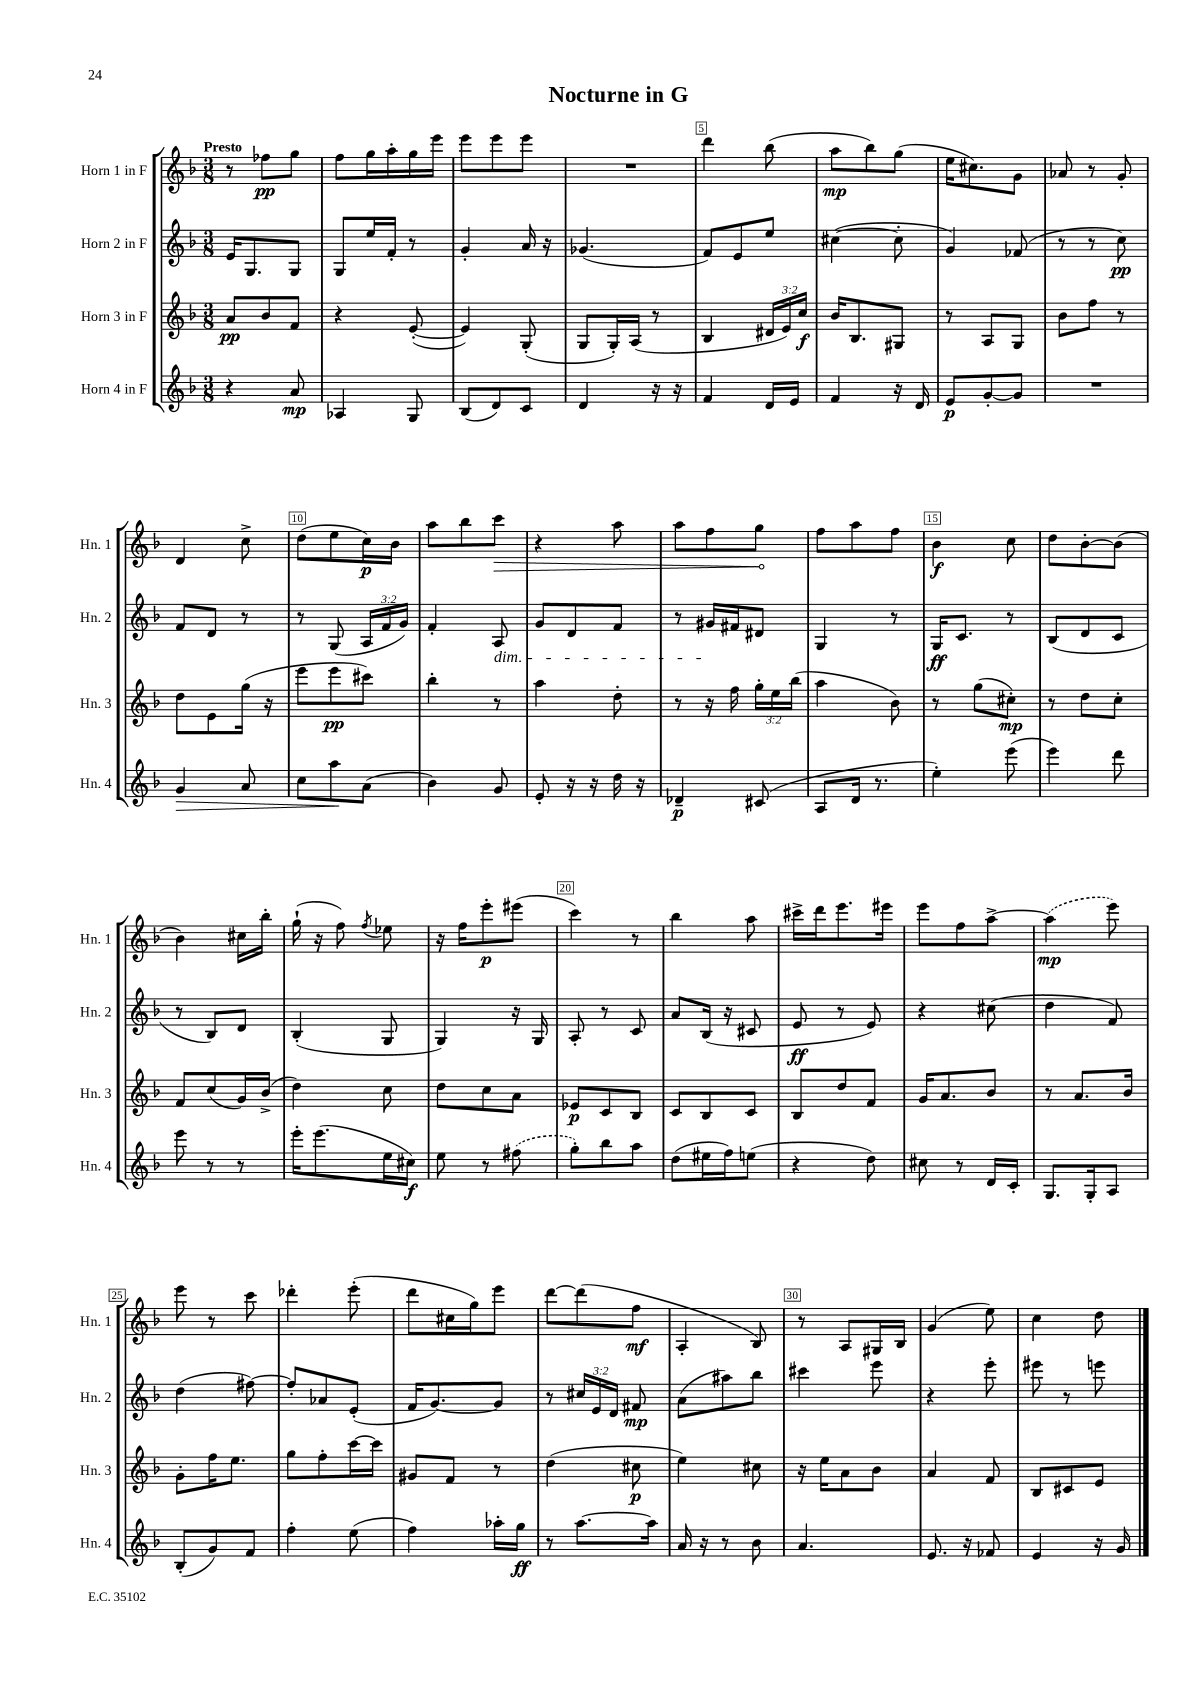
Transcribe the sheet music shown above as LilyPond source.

\header { title = "Nocturne in G" }
<<
\new StaffGroup <<
\new Staff = "s0" \with { instrumentName = "Horn 1 in F" shortInstrumentName = "Hn. 1" } {
    \clef treble \key f \major \numericTimeSignature \time 3/8 \tempo "Presto"
    \autoBeamOff r8 fes''8[\pp g''8] |
    f''8[ g''16 a''16-. g''16 e'''16] |
    e'''8[ e'''8 e'''8] |
    R4. |
    d'''4 bes''8( |
    a''8[\mp bes''8) g''8]( |
    e''16[ cis''8.) g'8] |
    aes'8 r8 g'8-. |
    d'4 c''8-> |
    d''8[( e''8 c''16\p) bes'16] |
    a''8[ bes''8 \once \override Hairpin.circled-tip = ##t c'''8]\> |
    r4 a''8 |
    a''8[ f''8 g''8]\! |
    f''8[ a''8 f''8] |
    bes'4\f c''8 |
    d''8[ bes'8~-. bes'8]( |
    bes'4) cis''16[ bes''16]-. |
    g''16-!( r16 f''8) \acciaccatura { f''8 } ees''8 |
    r16 f''16[ e'''8-.\p eis'''8]( |
    c'''4) r8 |
    bes''4 a''8 |
    cis'''16[-> d'''16 e'''8. eis'''16] |
    e'''8[ f''8 a''8]~-> |
    \once \slurDashed a''4\mp( e'''8) |
    e'''8 r8 c'''8 |
    des'''4-. e'''8-.( |
    d'''8[ cis''16 g''16) e'''8] |
    d'''8[~ d'''8( f''8]\mf |
    a4-. bes8) |
    r8 a8[ gis16 bes16] |
    g'4( e''8) |
    c''4 d''8 \bar "|." |
}
\new Staff = "s1" \with { instrumentName = "Horn 2 in F" shortInstrumentName = "Hn. 2" } {
    \clef treble \key f \major \numericTimeSignature \time 3/8 \override Staff.TupletNumber.text = #tuplet-number::calc-fraction-text
    \autoBeamOff e'16[ g8. g8] |
    g8[ e''16 f'16]-. r8 |
    g'4-. a'16 r16 |
    ges'4.( |
    f'8[) e'8 e''8] |
    cis''4~( cis''8-. |
    g'4) fes'8( |
    r8 r8 c''8\pp) |
    f'8[ d'8] r8 |
    r8 g8( \tuplet 3/2 { a16[ f'16 g'16]) } |
    f'4-. a8\dim |
    g'8[ d'8 f'8] |
    r8 gis'16[\! fis'16 dis'8] |
    g4 r8 |
    g16[\ff c'8.] r8 |
    bes8[( d'8 c'8] |
    r8 bes8[) d'8] |
    bes4-.( g8 |
    g4) r16 g16 |
    a8-. r8 c'8 |
    a'8[ bes16]( r16 cis'8 |
    e'8\ff r8 e'8) |
    r4 cis''8( |
    d''4 f'8) |
    d''4( fis''8~) |
    fis''8[-. aes'8 e'8]-.( |
    f'16[ g'8.~) g'8] |
    r8 \tuplet 3/2 { cis''16[ e'16 d'16] } fis'8\mp |
    a'8[( ais''8) bes''8] |
    cis'''4 e'''8 |
    r4 e'''8-. |
    eis'''8 r8 e'''8 \bar "|." |
}
\new Staff = "s2" \with { instrumentName = "Horn 3 in F" shortInstrumentName = "Hn. 3" } {
    \clef treble \key f \major \numericTimeSignature \time 3/8 \override Staff.TupletNumber.text = #tuplet-number::calc-fraction-text
    \autoBeamOff a'8[\pp bes'8 f'8] |
    r4 e'8~-.( |
    e'4) g8-.( |
    g8[ g16-.) a16]( r8 |
    bes4 \tuplet 3/2 { dis'16[ e'16) c''16]\f } |
    bes'16[ bes8. gis8] |
    r8 a8[ g8] |
    bes'8[ f''8] r8 |
    d''8[ e'8 g''16]( r16 |
    e'''8[ e'''8\pp cis'''8]) |
    bes''4-. r8 |
    a''4 d''8-. |
    r8 r16 f''16 \tuplet 3/2 { g''16[-. e''16 bes''16]( } |
    a''4 bes'8) |
    r8 g''8[( cis''8]-.\mp) |
    r8 d''8[ c''8]-. |
    f'8[ c''8( g'16) bes'16]->( |
    d''4) c''8 |
    d''8[ c''8 a'8] |
    ees'8[\p c'8 bes8] |
    c'8[ bes8 c'8] |
    bes8[ d''8 f'8] |
    g'16[ a'8. bes'8] |
    r8 a'8.[ bes'16] |
    g'8[-. f''16 e''8.] |
    g''8[ f''8-. c'''16~ c'''16] |
    gis'8[ f'8] r8 |
    d''4( cis''8\p |
    e''4) cis''8 |
    r16 e''16[ a'8 bes'8] |
    a'4 f'8 |
    bes8[ cis'8 e'8] \bar "|." |
}
\new Staff = "s3" \with { instrumentName = "Horn 4 in F" shortInstrumentName = "Hn. 4" } {
    \clef treble \key f \major \numericTimeSignature \time 3/8
    \autoBeamOff r4 a'8\mp |
    aes4 g8 |
    bes8[( d'8) c'8] |
    d'4 r16 r16 |
    f'4 d'16[ e'16] |
    f'4 r16 d'16 |
    e'8[\p g'8~-. g'8] |
    R4. |
    g'4\> a'8 |
    c''8[ a''8\! a'8]( |
    bes'4) g'8 |
    e'8-. r16 r16 d''16 r16 |
    des'4--\p cis'8( |
    a8[ d'16] r8. |
    e''4-.) e'''8( |
    e'''4) d'''8 |
    e'''8 r8 r8 |
    e'''16[-. e'''8.( e''16 cis''16]\f) |
    e''8 r8 \once \slurDashed fis''8( |
    g''8[-.) bes''8 a''8] |
    d''8[( eis''16 f''16) e''8]( |
    r4 d''8) |
    cis''8 r8 d'16[ c'16]-. |
    g8.[ g16-. a8] |
    bes8[-.( g'8) f'8] |
    f''4-. e''8( |
    f''4) aes''16[-. g''16]\ff |
    r8 a''8.[~ a''16] |
    a'16 r16 r8 bes'8 |
    a'4. |
    e'8. r16 fes'8 |
    e'4 r16 g'16 \bar "|." |
}
>>
>>
\layout { \context { \Score \override BarNumber.break-visibility = ##(#f #t #t) barNumberVisibility = #(every-nth-bar-number-visible 5) \override BarNumber.stencil = #(make-stencil-boxer 0.1 0.3 ly:text-interface::print) } }
